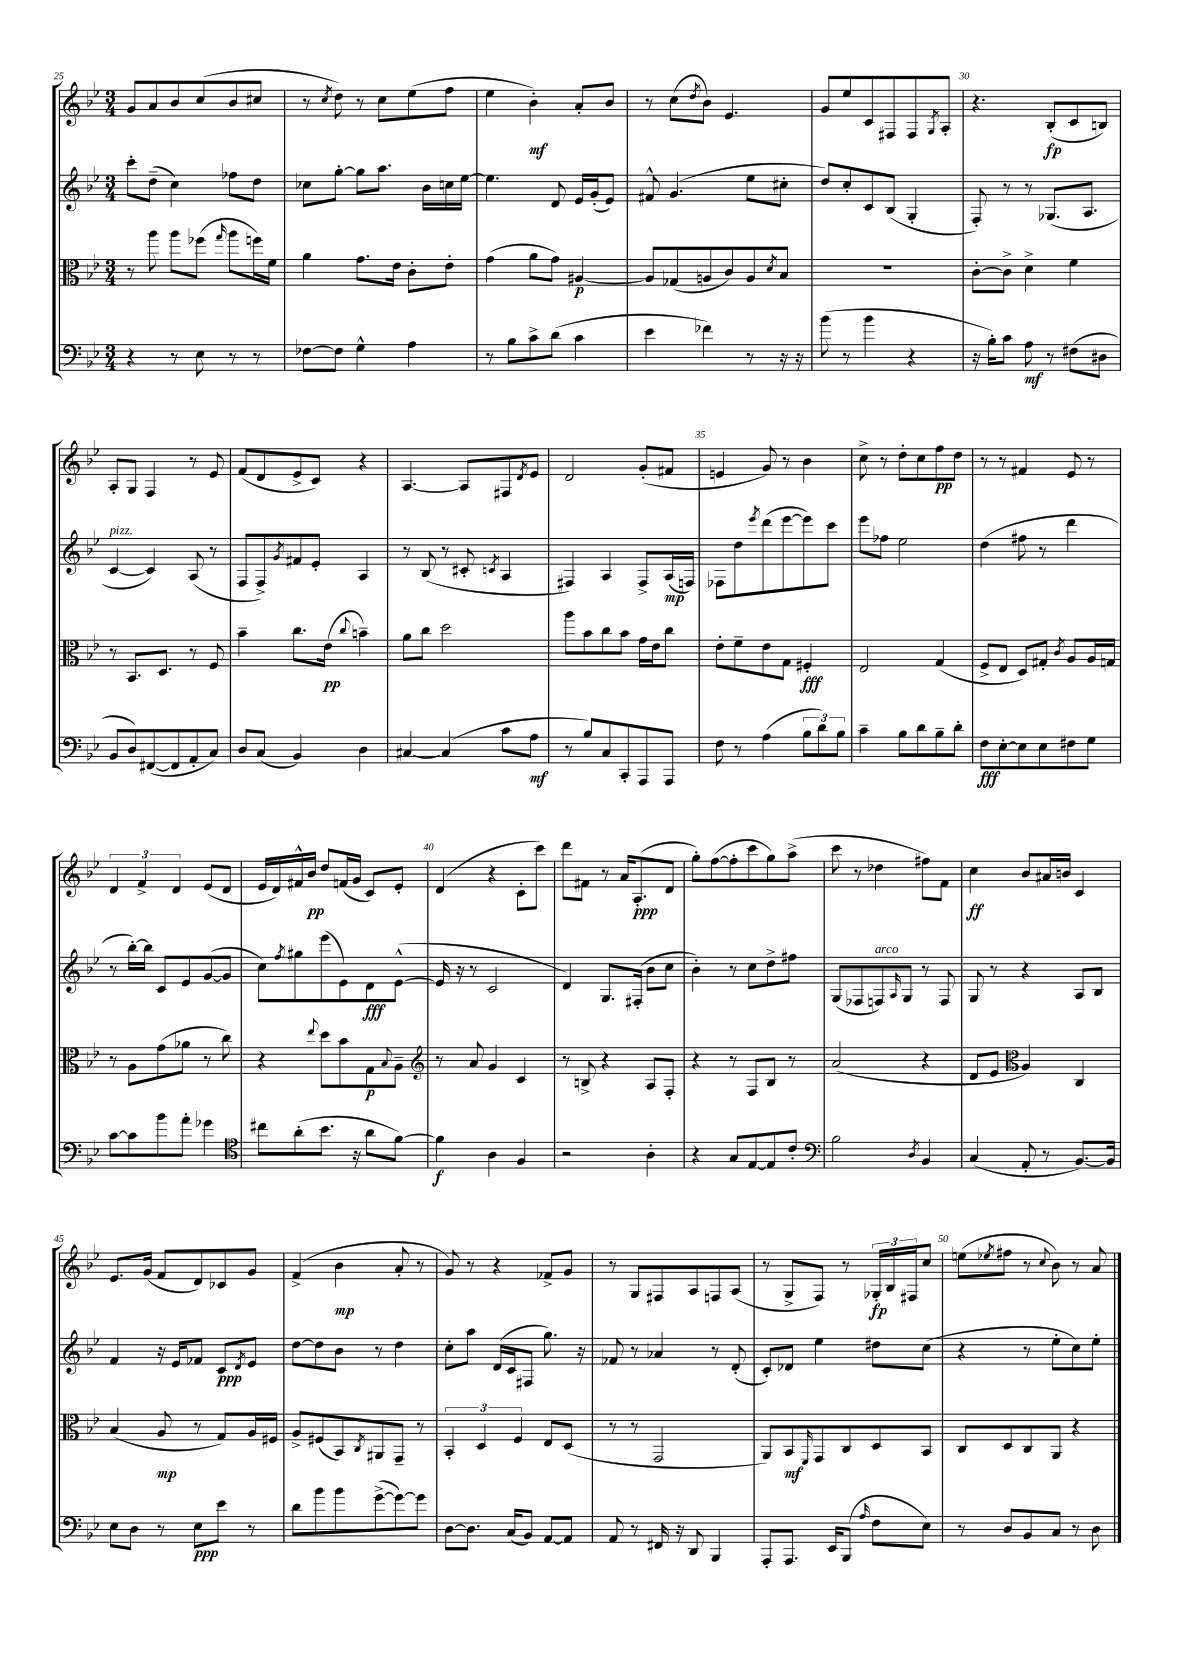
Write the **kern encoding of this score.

**kern	**kern	**kern	**kern
*staff4	*staff3	*staff2	*staff1
*clefF4	*clefC3	*clefG2	*clefG2
*k[b-e-]	*k[b-e-]	*k[b-e-]	*k[b-e-]
*M3/4	*M3/4	*M3/4	*M3/4
4r	8r	8ccc'	8g
.	8aa	(8dd~	8a
8r	8aa	4cc)	8b-
8E-	(8ff-	.	(8cc
.	16qqgg	.	.
8r	8aa	8ff-	8b-
8r	16ff)	8dd	8cc#
.	16f	.	.
=	=	=	=
[8F-	4a	8cc-	8r
.	.	.	8qcc
8F-]	.	[8gg'	8dd)
4G^^	8.g	8gg]	8r
.	.	8.aa	8cc
.	16e-	.	.
4A	8c'	.	(8ee-
.	.	16b-	.
.	8e-'	16cc	8ff
.	.	[16ee-	.
=	=	=	=
8r	(4g	4.ee-]	4ee-
8B-	.	.	.
8c^	8a	.	4b-')
(8d	8g)	8d	.
4c	[4A#	16e-	8a'
.	.	(16g'	.
.	.	8e-)	8b-
=	=	=	=
4e-	8A#]	8f#^^	8r
.	(8G-	(4.g	(8cc
.	.	.	8qdd
4f-)	8A	.	8b-)
.	8c)	.	4.e-
8r	8A	8ee-	.
.	8qd	.	.
16r	8B-	8cc#'	.
16r	.	.	.
=	=	=	=
(8b-	2.r	8dd)	8g
8r	.	8cc'	8ee-
4b-	.	8c	8c
.	.	(8B-	8F#
4r	.	4G'	8F#
.	.	.	8qG
.	.	.	8A'
=	=	=	=
16r	[8c'	8F')	4.r
16B-')	.	.	.
8c	8c^]	8r	.
8A	4d^	8r	.
8r	.	(8.G-	(8B-'
(8F#	4f	.	8c
.	.	8.A	.
8D#	.	.	8B)
=	=	=	=
8BB-	8r	[4c	8A'
8D)	8.BB-	.	8G
([8FF#	.	4c])	4F
.	8.D	.	.
8FF#]	.	.	.
8AA'	8r	(8A	8r
8C)	8F	8r	8e-
=	=	=	=
8D	4b-~	8F	(8f
(8C	.	8F^)	8d
.	.	8qg	.
4BB-)	8.cc	8f#	8e-^
.	.	8e-'	8c)
.	(16e-	.	.
.	8qqcc	.	.
4D	4b~)	4A	4r
=	=	=	=
[4C#	8a	8r	[4.A
.	8cc	(8B-	.
(4C#]	2dd	8r	.
.	.	8c#'	8A]
.	.	8qc	.
8c	.	4A	8F#
.	.	.	8qd
8A	.	.	8e-
=	=	=	=
8r	8aa	4F#)	2d
8B-)	8b-	.	.
8C	8cc	4A	.
8CC'	8b-	.	.
8AAA	16g	8F#^	(8g'
.	16e-	.	.
8AAA	8cc	(16A	8f#
.	.	16F)	.
=	=	=	=
8F	8e-'	8F-	4e
8r	8f~	8dd	.
.	.	8qeee-	.
(4A	8e-	(8ddd	8g)
.	8G	[8eee-	8r
12B-	4F#'	8eee-])	4b-
12d)	.	.	.
.	.	8ccc	.
12B-	.	.	.
=	=	=	=
4c~	2E-	8eee-	8cc^
.	.	8ff-	8r
8B-	.	2ee-	8dd'
8d	.	.	8cc
8B-~	(4G	.	8ff
8d'	.	.	8dd
=	=	=	=
8F	8F^	(4dd	8r
[8E-'	8E-	.	8r
8E-]	8D)	8ff#	4f#
8E-	8G#'	8r	.
.	8qc	.	.
8F#	8A	4ddd	8e-
8G	16A	.	8r
.	16G	.	.
=	=	=	=
[8c	8r	8r	6d
8c]	8A	[16bb-')	.
.	.	.	6f^
.	.	16bb-]	.
8b-	(8g	8c	.
.	.	.	6d
8a'	8a-	8e-	.
4g-	8r	([8g	(8e-
.	8cc)	8g]	8d
=	=	=	=
*clefC4	*	*	*
8cc#	4r	8cc)	16e-
.	.	.	16d)
.	.	8qff	.
(8a'	.	8gg#	16f#^^
.	.	.	16b-
.	8qqee-	.	.
8.b-	8dd	(8eee-	8dd
.	8b-	8e-)	(16f
16r	.	.	16g
8a	8G	8d	8c)
.	8qqB-	.	.
[8f)	8A~	([8e-^^	8e-'
=	=	=	=
*	*clefG2	*	*
4f]	8r	16e-]	(4d
.	.	16r	.
.	8a	8r	.
4A	4g	2c	4r
4F	4c	.	8c'
.	.	.	8ccc)
=	=	=	=
2r	8r	4d)	8ddd
.	8B^	.	8f#
.	4r	8.G	8r
.	.	.	16a
.	.	(16F#'	(8.A'
4A'	8A	8b-	.
.	8F'	8cc	8d
=	=	=	=
4r	4r	4b-')	8gg')
.	.	.	([8ff
8G	8r	8r	8ff']
[8E-	8F	8cc	8ccc
8E-]	8B-	8dd^	8gg)
8c'	8r	8ff#	(8aa^
=	=	=	=
*clefF4	*	*	*
2B-	(2a	(8G	8ccc
.	.	8F-	8r
.	.	8F)	4dd-
.	.	16qqA	.
.	.	8G	.
8qD	.	.	.
4BB-	4r	8r	8ff#)
.	.	8F	8f
=	=	=	=
(4C	8d	8G	4cc
.	8e-	8r	.
*	*clefC3	*	*
8AA'	4A)	4r	8b-
8r	.	.	16a#
.	.	.	16b
[8.BB-)	4C	8A	4c
.	.	8B-	.
16BB-]	.	.	.
=	=	=	=
8E-	(4B-	4f	8.e-
8D	.	.	.
.	.	.	(16g
8r	8A	16r	8f
.	.	16e-	.
8E-	8r	8f-	8d)
8e-	8G)	8c	8c-
.	.	8qd	.
8r	16A	8e-	8g
.	16F#	.	.
=	=	=	=
8d	8A^	[8dd	(4f^
8b-	(8F#	8dd]	.
8b-	8BB-)	8b-	4b-
.	8qC	.	.
([8g^	8AA#	8r	.
8g_)	8GG~	4dd	8a'
8g]	8r	.	8r
=	=	=	=
[8D	6BB-'	8cc'	8g)
8.D]	.	8aa	8r
.	6D	.	.
.	.	(16d	4r
(16C	.	16c	.
.	6F	.	.
8BB-)	.	8F#	.
[8AA	8E-	8.gg)	8f-^
8AA]	(8D	.	8g
.	.	16r	.
=	=	=	=
8AA	8r	8f-	8r
8r	8r	8r	8G
16FF#	2GG	4a-	8F#
16r	.	.	.
8DD	.	.	8A
4BBB-	.	8r	8F
.	.	(8d'	(8A
=	=	=	=
8AAA'	8AA)	8c')	8r
8.AAA	8BB-	8d-	8G^
.	16qqFF	.	.
.	8GG	4ee-	8F)
16EE-	.	.	.
(8BBB-	8C	.	8r
16qqA	.	.	.
8F	8D	8dd#	24G-'
.	.	.	24B-
.	.	.	24F#
8E-)	8BB-	(8cc	8cc
=	=	=	=
8r	8C	4r	(8ee
.	.	.	8qee-
8D	8D	.	8ff#
8BB-	8C	8r	8r
.	.	.	8qqcc
8C	8AA	8ee-'	8b-)
8r	4r	8cc)	8r
8D	.	8ee-'	8a
==	==	==	==
*-	*-	*-	*-
